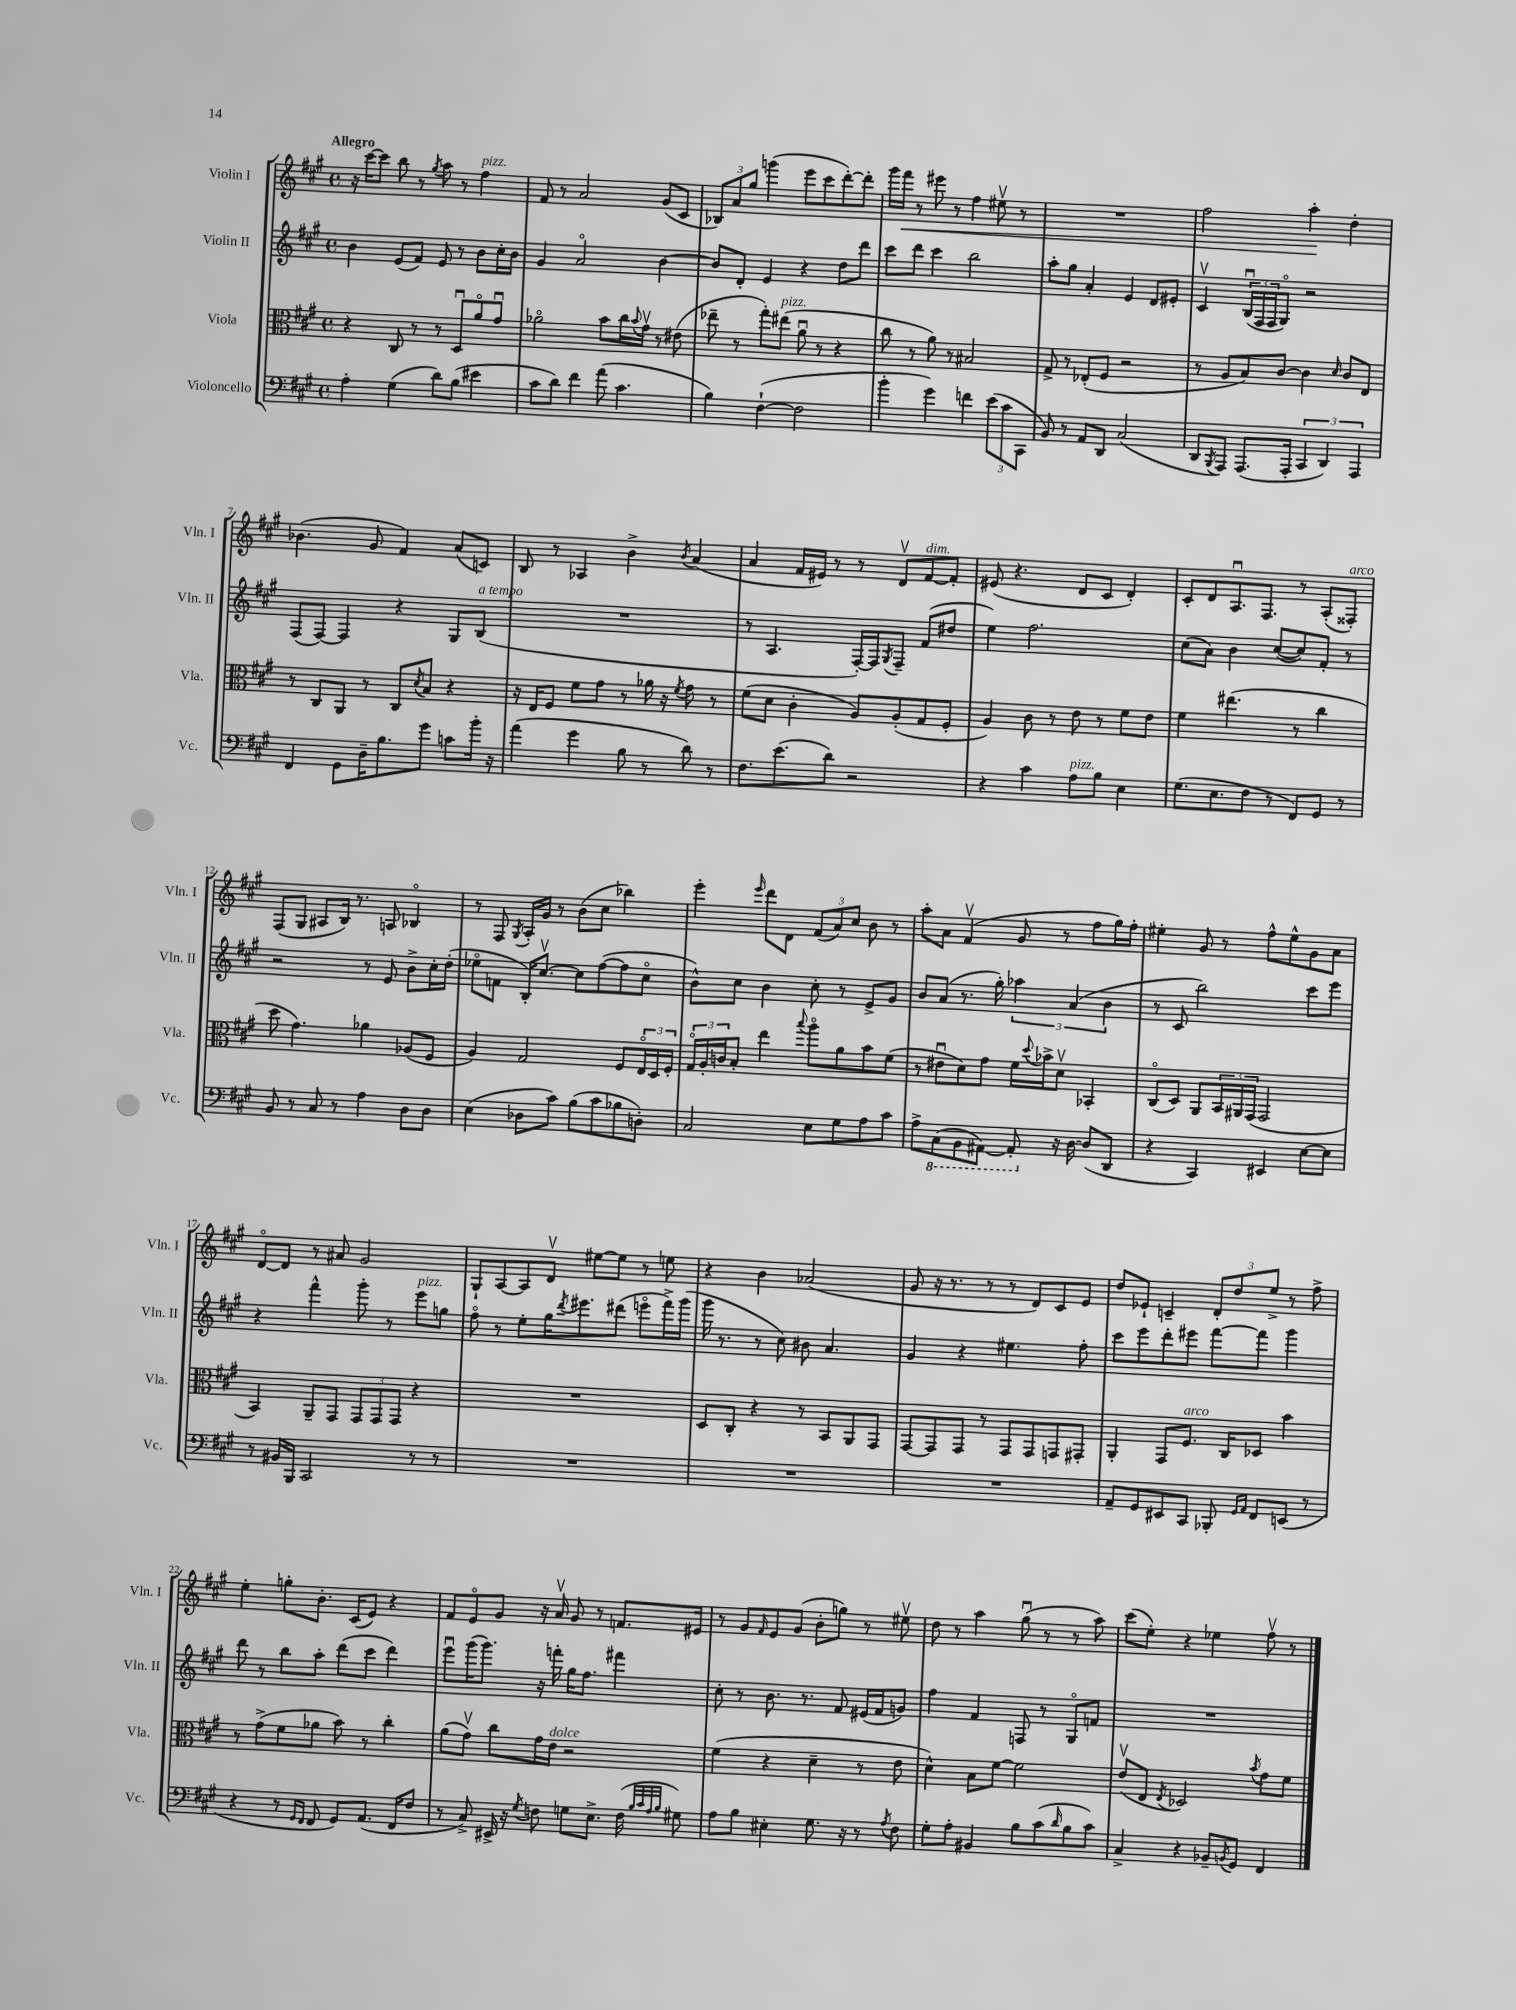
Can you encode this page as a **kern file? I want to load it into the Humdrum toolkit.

**kern	**kern	**kern	**kern	**dynam
*part4	*part3	*part2	*part1	*part1
*staff4	*staff3	*staff2	*staff1	*staff1
*I"Violoncello	*I"Viola	*I"Violin II	*I"Violin I	*
*I'Vc.	*I'Vla.	*I'Vln. II	*I'Vln. I	*
*clefF4	*clefC3	*clefG2	*clefG2	*
*k[f#c#g#]	*k[f#c#g#]	*k[f#c#g#]	*k[f#c#g#]	*
*M4/4	*M4/4	*M4/4	*M4/4	*
*met(c)	*met(c)	*met(c)	*met(c)	*
=1	=1	=1	=1	=1
!	!	!	!LO:TX:a:B:t=Allegro	!
4A'\	4r	4b\	16r	.
.	.	.	[16ccc#\KL	.
.	.	.	8ccc#\J]	.
(4G#\	8C#/	(8e/L	8bb\	.
.	8r	8f#/J)	8r	.
.	.	.	8qgg#/	.
8d\L)	8r	8e/	8aa\	.
(8B\J	8Du/L	8r	8r	.
!	!	!	!LO:TX:a:i:t=pizz.	!
4e#X\	8a/	8b\L	4ff#\	.
.	8g#u/J	16cc#'\L	.	.
.	.	16b\JJ	.	.
=2	=2	=2	=2	=2
8c#\L	2a-X\	4g#/	8f#/	.
8d\J)	.	.	8r	.
4f#\	.	2a/	2a/	.
(8a\	8b\L	.	.	.
4.c#\	16cc#\L	.	.	.
.	8qqb/	.	.	.
.	16g#v\JJ	.	.	.
.	8r	[4b\	(8g#/L	.
.	(8e#X\	.	8c#/J	.
=3	=3	=3	=3	=3
4B\)	8ee-X~\	8b/L]	12B-X/L)	.
.	.	.	12a/	.
.	8r	8d'/J	.	.
.	.	.	12gg#/J	.
([4F#`\	8gg#'\L)	4e/	(4gggn\	.
!	!LO:TX:a:i:t=pizz.	!	!	!
.	(8ee#X\J	.	.	.
2F#\]	8au\	4r	8eee\L	.
.	8r	.	8ccc#\	.
.	4r	8dd\L	[8ddd'\)	.
.	.	8ddd\J	8ddd'\J]	.
=4	=4	=4	=4	=4
4b'\	8cc#\	8ccc#\L	16ggg#\LL	.
!	!	!	!	!LO:HP:b
.	.	.	16fff#\JJ	<
.	8r	8ddd\J	8r	.
4g#\)	8a\)	4ccc#\	8eee#X\	.
.	8r	.	8r	.
4fn\	2B#X/	2bb\	4ff#\	.
(12e\L	.	.	8ee#Xv\	.
12c#\	.	.	.	.
.	.	.	8r	.
12CC#\J	.	.	.	.
=5	=5	=5	=5	=5
8BB/)	8G#^/	8aa'\L	1r	.
8r	8r	8gg#\J	.	.
8AA/L	(8E-X'/L	4a'/	.	.
8DD/J	8F#/J	.	.	.
(2C#/	2r	4e/	.	.
.	.	8d/L	.	.
.	.	8e#X'/J	.	.
=6	=6	=6	=6	=6
8DD/L	8r	4c#v/	2ff#\	.
8qBBB/	.	.	.	.
8AAA/J)	8A/L	.	.	.
(8.AAA/L	8B/)	(24Bu/LL	.	.
.	.	24F#/	.	.
.	.	24F#/J	.	.
.	[8c#/J	8G#/J)	.	.
16AAA'/Jk	.	.	.	.
6CC#/	4c#\]	2r	4aa'\	.
6DD/)	.	.	.	.
.	16qqd/	.	.	.
.	8c#/L	.	4dd'\	[
6AAA/	.	.	.	.
.	8E/J	.	.	.
!!LO:LB:g=z
=7	=7	=7	=7	=7
4FF#/	8r	(8F#/L	(4.b-X\	.
.	8C#/L	[8F#/J)	.	.
8GG#\L	8AA/J	4F#/]	.	.
16D~\K	8r	.	8g#/	.
8.B\	.	.	.	.
.	8C#/L	4r	4f#/)	.
.	8qd/	.	.	.
8g#\J	8B/J	.	.	.
8cn\L	4r	8G#/L	(8a/L	.
!	!	!LO:TX:a:i:t=a tempo	!	!
16b'\Jk	.	(8B/J	8cn/J)	.
16r	.	.	.	.
=8	=8	=8	=8	=8
(4a\	16r	1r	8B/	.
.	16E/KL	.	.	.
.	8F#/J	.	8r	.
4g#\	8f#\L	.	4A-X/	.
.	8g#\J	.	.	.
8B\	8r	.	4b^\	.
8r	16a-X\	.	.	.
.	16r	.	.	.
.	8qf#/	.	8qb/	.
8d\)	8g#\	.	(4a/	.
8r	8r	.	.	.
=9	=9	=9	=9	=9
8.F#\L	(8f#\L	8r	4a/	.
.	8d\J	4.A/	.	.
(8.e\	.	.	.	.
.	4c#'\	.	16f#/LL	.
.	.	.	16e#X/JJ)	.
8d\J)	.	.	8r	.
2r	8A/L)	[16F#'/LL)	8r	.
.	.	16F#/J]	.	.
.	.	8qG#/	.	.
.	(8A'/	8F#~/J	8dv/L	.
!	!	!	!LO:TX:a:i:t=dim.	!
.	8G#/	(8f#/L	[8f#/	.
.	8F#'/J	8dd#X/J	8f#'/J]	.
=10	=10	=10	=10	=10
4r	4A/)	4ee\)	(8e#X/	.
.	.	.	4.r	.
4c#\	8c#\	2.ff#\	.	.
.	8r	.	.	.
!LO:TX:a:i:t=pizz.	!	!	!	!
8A\L	8e\	.	8d/L	.
8B\J	8r	.	8c#/J	.
4E\	8f#\L	.	4d'/)	.
.	8e\J	.	.	.
=11	=11	=11	=11	=11
(8.G#\L	4f#\	(8cc#\L	8c#'/L	.
.	.	8a\J)	8d/	.
8.E\	.	.	.	.
.	(4.ee#X\	4b\	8.Au/	.
8F#\J	.	.	.	.
.	.	.	8.F#/J	.
8r	.	([8cc#/L	.	.
8FF#/L)	8r	8cc#/])	8r	.
8GG#/J	4cc#\	8f#'/J	(8A'/L	.
!	!	!	!LO:TX:a:i:t=arco	!
8r	.	8r	8F##X'/J)	.
!!LO:LB:g=z
=12	=12	=12	=12	=12
8BB/	8dd\	2r	(8F#/L	.
8r	4.g#\)	.	8G#/J	.
8C#/	.	.	8A#X/L	.
8r	.	.	16B/Jk)	.
.	.	.	8.r	.
4A\	4a-X\	8r	.	.
.	.	8e/	8An/	.
8D\L	(8A-X/L	8b^\L	4B-X/	.
8D\J	8F#/J	16cc#'\L	.	.
.	.	(16dd'\JJ	.	.
=13	=13	=13	=13	=13
(4E\	4A/)	8ee-X\L	8r	.
.	.	8fn\J	8F#/	.
.	.	.	8qG#/	.
8D-X\L	2G#/	16B'/KL)	16A'/LL	.
.	.	[8.cc#v/J	16g#/JJ	.
8c#\J)	.	.	8r	.
(8B\L	.	8cc#\L]	(8b\L	.
8c#\	.	([8ff#\	8cc#\J	.
8B-X\	8F#/L	8ff#\]	4bb-X\)	.
8Dn'\J)	24E/L	8cc#\J	.	.
.	24D/	.	.	.
.	24F#'/JJ	.	.	.
=14	=14	=14	=14	=14
2C#/	24G#/LL	8b^^\L)	4eee'\	.
.	24A'/	.	.	.
.	24cn/J	.	.	.
.	8B'/J	8cc#\J	.	.
.	.	.	16qqeee/	.
.	4ee\	4b\	8ddd\L	.
.	.	.	8d\J	.
.	8qqbb/	.	.	.
8E\L	8aa\L	8cc#'\	(12f#/L	.
.	.	.	12a/)	.
8G#\	8a\	8r	.	.
.	.	.	12cc#/J	.
8A\	8b\	8e^/L	8b\	.
8c#\J	(8f#\J	8g#/J	8r	.
=15	=15	=15	=15	=15
8A^\L	8r	8b/L	8aa'\L	.
*8ba	*	*	*	*
(8CC#\	8e#Xu\L	(8a/J	8a\J	.
8BBB\	8d\)	8.r	(4f#v/	.
[8AAA#X\J)	8g#\J	.	.	.
.	.	16gg#'\)	.	.
8AAA#'/]	16f#\LL	6aa-X\	8g#/	.
.	8qqdd/	.	.	.
.	16b-X^\J	.	.	.
*X8ba	*	*	*	*
16r	8dv\J	.	8r	.
.	.	(6a/	.	.
[16D\	.	.	.	.
(8D/L]	4BB-X'/	.	8ff#\L	.
.	.	6b\	.	.
8DD/J	.	.	16gg#\L)	.
.	.	.	16ff#'\JJ	.
=16	=16	=16	=16	=16
4r	(8C#/L	8r	4ee#X'\	.
.	8D/J)	8c#/	.	.
4CC#/)	8AA/L	2bb\)	8g#/	.
.	24BB/L	.	8r	.
.	24AA#X/	.	.	.
.	(24GG#/JJ	.	.	.
4EE#X/	2GG#/	.	8ff#^^\L	.
.	.	.	8ee#^^\	.
[8E\L	.	8ccc#\L	8g#\	.
8E\J]	.	8eee\J	8a\J	.
!!LO:LB:g=z
=17	=17	=17	=17	=17
8r	4BB/)	4r	[8d/L	.
16BB#X/LL	.	.	8d/J]	.
16BBB/JJ	.	.	.	.
2CC#/	8AA~/L	4fff#^^\	8r	.
.	8GG#/J	.	8a#X/	.
.	12GG#/L	8ggg#'\	2g#/	.
.	12GG#/	.	.	.
.	.	8r	.	.
.	12GG#/J	.	.	.
!	!	!LO:TX:a:i:t=pizz.	!	!
8r	4r	8eee\L	.	.
8r	.	8ggn\J	.	.
=18	=18	=18	=18	=18
1r	1r	8ff#\	8G#`/L	.
.	.	8r	[8A/	.
.	.	8ee'\L	8A/]	.
.	.	16gg#\K	8dv/J	.
.	.	8qddd/	.	.
.	.	8.eee#X\	.	.
.	.	.	[8ee#X\L	.
.	.	(8ddd#X\J	8ee#\J]	.
.	.	8eeen\L	8r	.
.	.	16fff#^\L)	8een\	.
.	.	(16ggg#\JJ	.	.
=19	=19	=19	=19	=19
1r	8D/L	16ggg#\	4r	.
.	.	8.r	.	.
.	8C#'/J	.	.	.
.	4r	8r	4b\	.
.	.	8cc#\)	.	.
.	8r	8b#X\	(2a-X/	.
.	8BB/L	4.a/	.	.
.	8AA/	.	.	.
.	8GG#/J	.	.	.
=20	=20	=20	=20	=20
1r	[8GG#/L	4g#/	8g#/	.
.	8GG#/]	.	16r	.
.	.	.	8.r	.
.	8GG#/J	4r	.	.
.	8r	.	8r	.
.	8GG#/L	4.ee#X\	8r	.
.	8GG#/	.	8d/L)	.
.	8GGn/	.	8c#/	.
.	8GG#X'/J	8ff#'\	8e/J	.
=21	=21	=21	=21	=21
8AA~/L	4AA'/	8ccc#\L	8dd/L	.
8GG#/	.	8eee\	8e-X`/J	.
8EE#X/	8GG#/L	8ddd'\	4cn~/	.
!	!LO:TX:a:i:t=arco	!	!	!
8CC#/J	8.F#/J	8eee#X\J	.	.
8BBB-X'/	.	[8fff#\L	12d'/L	.
.	16C#/KL	.	.	.
.	.	.	12dd/	.
16qqGG#/LL	.	.	.	.
16qqAA/JJ	.	.	.	.
8FF#/L	8D-X/J	8fff#\J]	.	.
.	.	.	12ee^/J	.
(8EEn/J	4b\	4ggg#\	8r	.
8r	.	.	8ff#^\	.
!!LO:LB:g=z
=22	=22	=22	=22	=22
4r	8r	8ddd\	4ee'\	.
.	(8g#^\L	8r	.	.
8r	8f#\	8bb\L	8ggn'\L	.
16qqGG#/LL	.	.	.	.
16qqFF#/JJ	.	.	.	.
8FF#/	8a-X\J	8aa'\J	8.b'\J	.
8GG#/L)	8b\)	(8ddd\L	.	.
.	.	.	(16c#/KL	.
(8.AA/J	8r	8ccc#\J	8e/J)	.
.	4cc#'\	4ddd\)	4r	.
16FF#/KL	.	.	.	.
8F#/J	.	.	.	.
=23	=23	=23	=23	=23
8r	(8a\L	8eeeu\L	8f#/L	.
8C#^/)	8g#v\J)	(16ggg#\K	8e/	.
.	.	8.ggg#\J)	.	.
16EE#X^/	8cc#\L	.	8g#/J	.
16r	.	.	.	.
8qG#/	.	.	.	.
8Fn\	16g#\L	16r	16r	.
!	!LO:TX:a:i:t=dolce	!	!	!
.	16e\JJ	16fffn'\	16av/	.
8Gn\L	2r	16gg#\KL	8g#/	.
.	.	8.ff#\J	.	.
8.E^\J	.	.	8r	.
.	.	4fff#X\	8.fn/L	.
(16F\	.	.	.	.
32qqB/LLL	.	.	.	.
32qqc#/	.	.	.	.
32qqA/	.	.	.	.
32qqB/JJJ	.	.	.	.
8G#X\)	.	.	.	.
.	.	.	16e#X/Jk	.
=24	=24	=24	=24	=24
8A\L	(4f#\	8cc#'\	8r	.
8B\J	.	8r	8g#/L	.
.	.	.	16qqf#/	.
4E#X'\	4r	8.b\	8e/	.
.	.	.	(8g#/J	.
.	.	8.r	.	.
8.G#\	4d~\	.	8b'\L	.
.	.	8f#/	8ggn\J)	.
16r	.	.	.	.
8r	8r	(16e#X/LL	8r	.
.	.	16f#/J	.	.
8qA/	.	.	.	.
8F#\	8e\	8gn/J)	8ee#Xv\	.
=25	=25	=25	=25	=25
8G#'\L	4d^^\)	4ff#\	8dd\	.
8A'\J	.	.	8r	.
4BB#X/	8B\L	4f#/	4aa\	.
.	[8f#\J	.	.	.
8B\L	2f#\]	8Fn/	(8gg#u\	.
(8c#\	.	8r	8r	.
16qqd/	.	.	.	.
8B\	.	8G#/L	8r	.
8c#\J)	.	8fn/J	8aa\)	.
=26	=26	=26	=26	=26
4C#^/	(8ev/L	1r	(8ccc#\L	.
.	8E/J	.	8ee'\J)	.
.	8qE/	.	.	.
4r	2D-X/)	.	4r	.
8BB-X~/L	.	.	4ee-X\	.
8qBBn/	.	.	.	.
8GG#/J	.	.	.	.
.	8qb/	.	.	.
4FF#/	8g#\L	.	8ff#v\	.
.	8f#\J	.	8r	.
==	==	==	==	==
*-	*-	*-	*-	*-
